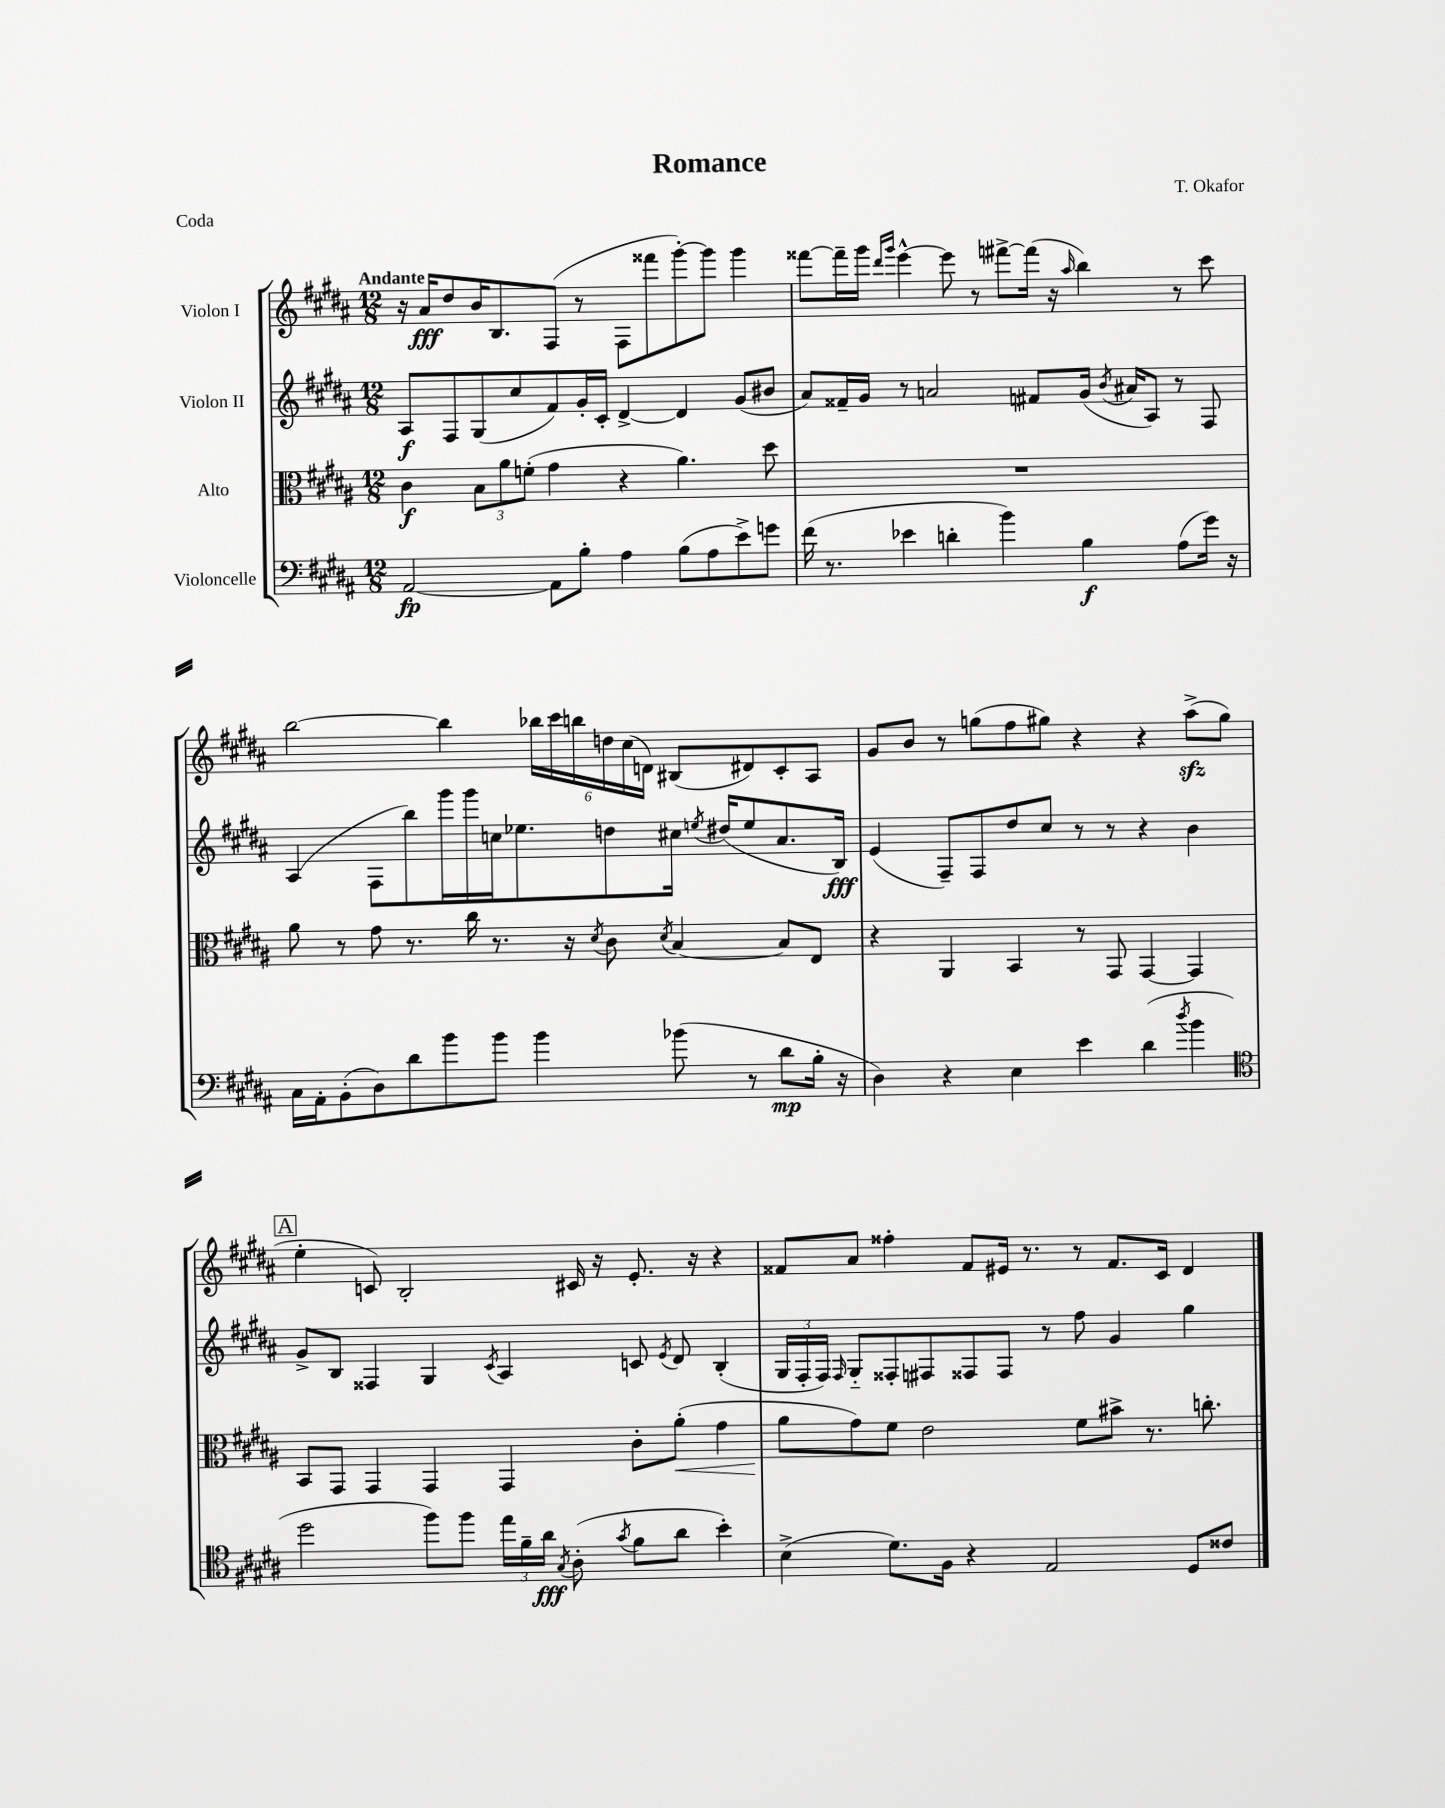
\header { title = "Romance" composer = "T. Okafor" piece = "Coda" }
<<
\new StaffGroup <<
\new Staff = "s0" \with { instrumentName = "Violon I" } {
    \clef treble \key b \major \numericTimeSignature \time 12/8 \tempo "Andante"
    \autoBeamOff r16 ais'16[\fff dis''8 b'16 b8. fis8]( r8 fis8[ fisis'''8 gis'''8~-.) gis'''8] gis'''4 |
    fisis'''8[~ fisis'''16-- gis'''16] \grace { dis'''16[ gis'''16] } e'''4~-^ e'''8 r8 fis'''8[~-> fis'''16]( r16 \grace { ais''16 } b''4) r8 cis'''8 |
    b''2~ b''4 \tuplet 6/4 { bes''16[ cis'''16 b''16 d''16 cis''16( d'16]) } bis8[( dis'8) cis'8-. ais8] |
    gis'8[ b'8] r8 g''8[( fis''8 gis''8]) r4 r4 ais''8[->\sfz( gis''8] |
    \mark \markup { \box "A" } e''4-. c'8) b2-. cis'16 r16 e'8.-. r16 r4 |
    fisis'8[ ais'8] fisis''4-. fisis'8[ eis'16] r8. r8 fisis'8.[ cis'16] dis'4 \bar "|." |
}
\new Staff = "s1" \with { instrumentName = "Violon II" } {
    \clef treble \key b \major \numericTimeSignature \time 12/8
    \autoBeamOff ais8[\f fis8 gis8( cis''8 fis'8) gis'16-. cis'16]-. dis'4~-> dis'4 gis'8[( bis'8] |
    ais'8[) fisis'16-- gis'16] r8 a'2 fis'8[ gis'16]( \acciaccatura { b'8 } ais'16[ ais8]) r8 fis8 |
    ais4( fis8[ b''8) gis'''16 gis'''16 c''16 ees''8. d''8 cis''16] \acciaccatura { e''8 } dis''16[( e''8 ais'8. b16]\fff) |
    e'4( fis8[--) fis8 dis''8 cis''8] r8 r8 r4 b'4 |
    \mark \markup { \box "A" } gis'8[-> b8] fisis4 gis4 \acciaccatura { cis'8 } ais4 c'8 \acciaccatura { e'8 } dis'8 b4-.( |
    \tuplet 3/2 { gis16[ fis16-. fis16]) } \grace { fis16 } gis8[-_ fisis8-. fis8 fisis8 fisis8] r8 fis''8 gis'4 gis''4 \bar "|." |
}
\new Staff = "s2" \with { instrumentName = "Alto" } {
    \clef alto \key b \major \numericTimeSignature \time 12/8
    \autoBeamOff cis'4\f \tuplet 3/2 { b8[ ais'8 f'8]-.( } gis'4 r4 ais'4.) dis''8 |
    R1. |
    ais'8 r8 gis'8 r8. cis''16 r8. r16 \acciaccatura { dis'8 } cis'8 \acciaccatura { dis'8 } b4~ b8[ e8] |
    r4 ais,4 b,4 r8 gis,8 gis,4~ gis,4 |
    \mark \markup { \box "A" } b,8[ gis,8] gis,4 gis,4 gis,4 cis'8[-. ais'8]-.\<( gis'4 |
    ais'8[\! gis'8) fis'8] e'2 fis'8[ bis'8]-> r8. c''8.-. \bar "|." |
}
\new Staff = "s3" \with { instrumentName = "Violoncelle" } {
    \clef bass \key b \major \numericTimeSignature \time 12/8
    \autoBeamOff ais,2~\fp ais,8[ b8]-. ais4 b8[( ais8 e'8->) g'8] |
    fis'16( r8. ees'4 d'4-. b'4) b4\f ais8[( gis'16]) r16 |
    cis16[ ais,16-. b,8-.( dis8) dis'8 b'8 b'8] b'4 bes'8( r8 dis'8[\mp b16]-. r16 |
    dis4) r4 e4 e'4 dis'4( \acciaccatura { dis''8 } b'4 |
    \mark \markup { \box "A" } \clef tenor dis''2 fis''8[) fis''8] \tuplet 3/2 { e''16[ fis'16-- ais'16]\fff } \acciaccatura { gis8 } ais8-.( \acciaccatura { gis'8 } fis'8[ ais'8] b'4-.) |
    b4->( dis'8.[) fis16] r4 e2 dis8[ cisis'8] \bar "|." |
}
>>
>>
\layout { \context { \Score \remove "Bar_number_engraver" } }
